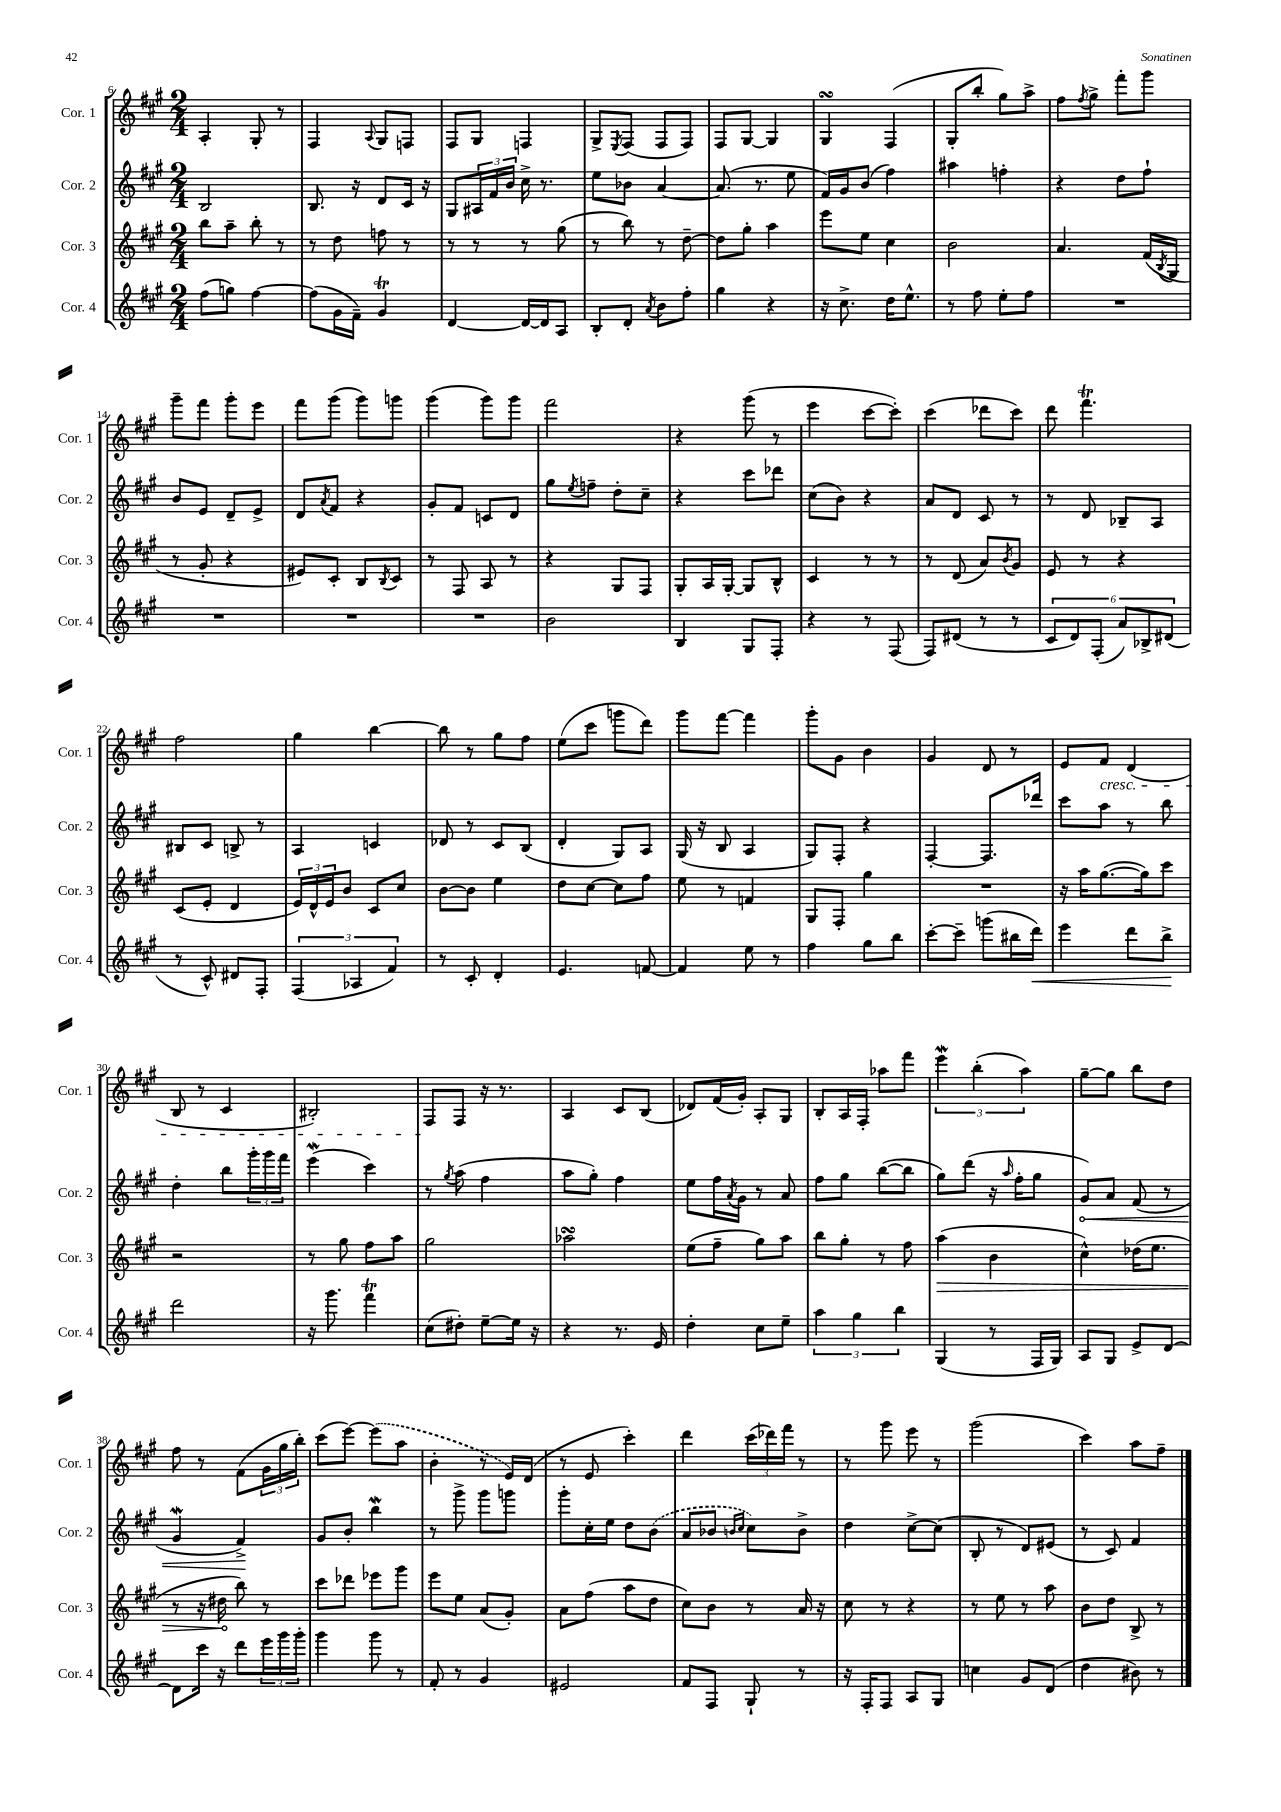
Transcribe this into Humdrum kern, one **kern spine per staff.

**kern	**dynam	**kern	**dynam	**kern	**dynam	**kern
*part4	*part4	*part3	*part3	*part2	*part2	*part1
*staff4	*staff4	*staff3	*staff3	*staff2	*staff2	*staff1
*I"Cor. 4	*	*I"Cor. 3	*	*I"Cor. 2	*	*I"Cor. 1
*I'Cor. 4	*	*I'Cor. 3	*	*I'Cor. 2	*	*I'Cor. 1
*clefG2	*	*clefG2	*	*clefG2	*	*clefG2
*k[f#c#g#]	*	*k[f#c#g#]	*	*k[f#c#g#]	*	*k[f#c#g#]
*M2/4	*	*M2/4	*	*M2/4	*	*M2/4
=6	=6	=6	=6	=6	=6	=6
(8ff#\L	.	8bb\L	.	2B/	.	4A'/
8ggn\J)	.	8aa~\J	.	.	.	.
[4ff#\	.	8bb'\	.	.	.	8G#'/
.	.	8r	.	.	.	8r
=7	=7	=7	=7	=7	=7	=7
(8ff#\L]	.	8r	.	8.B/	.	4F#/
16g#\L	.	8dd\	.	.	.	.
16f#~\JJ)	.	.	.	16r	.	.
.	.	.	.	.	.	8qqA/
4g#t/	.	8ffn\	.	8d/L	.	8G#/L
.	.	8r	.	16c#/Jk	.	8Fn/J
.	.	.	.	16r	.	.
=8	=8	=8	=8	=8	=8	=8
[4d/	.	8r	.	8G#/L	.	8F#/L
.	.	8r	.	24A#X/L	.	8G#/J
.	.	.	.	24f#/	.	.
.	.	.	.	24b/JJ	.	.
16d/LL_	.	8r	.	16cc#^\	.	4Fn/
16d/J]	.	.	.	8.r	.	.
8A/J	.	(8gg#\	.	.	.	.
=9	=9	=9	=9	=9	=9	=9
8B'/L	.	8r	.	8ee\L	.	8G#^/L
.	.	.	.	.	.	8qE/
8d'/J	.	8bb\)	.	8b-X\J	.	(8F#/J
8qa/	.	.	.	.	.	.
8b\L	.	8r	.	[4a/	.	8F#/L
8ff#'\J	.	[8dd~\	.	.	.	8F#/J)
=10	=10	=10	=10	=10	=10	=10
4gg#\	.	8dd\L]	.	(8.a/]	.	8F#/L
.	.	8gg#'\J	.	.	.	[8G#/J
.	.	.	.	8.r	.	.
4r	.	4aa\	.	.	.	4G#/]
.	.	.	.	8ee\	.	.
=11	=11	=11	=11	=11	=11	=11
16r	.	8eee\L	.	16f#/LL)	.	4G#sSsS/
8.cc#^\	.	.	.	16g#/J	.	.
.	.	8ee\J	.	(8b/J	.	.
16dd\KL	.	4cc#\	.	4ff#\)	.	(4F#/
8.ee^^\J	.	.	.	.	.	.
=12	=12	=12	=12	=12	=12	=12
8r	.	2b\	.	4aa#X\	.	8G#'/L
8ff#\	.	.	.	.	.	8bb'/J
8ee'\L	.	.	.	4ffn'\	.	8gg#\L)
8ff#\J	.	.	.	.	.	8aa^\J
=13	=13	=13	=13	=13	=13	=13
2r	.	4.a/	.	4r	.	8ff#\L
.	.	.	.	.	.	8qff#/
.	.	.	.	.	.	8gg#^\J
.	.	.	.	8dd\L	.	8fff#'\L
.	.	(16f#/LL	.	8ff#`\J	.	8ggg#\J
.	.	8qB/	.	.	.	.
.	.	16G#/JJ	.	.	.	.
!!LO:LB:g=z
=14	=14	=14	=14	=14	=14	=14
2r	.	8r	.	8b/L	.	8ggg#~\L
.	.	8g#'/	.	8e/J	.	8fff#\J
.	.	4r	.	8d~/L	.	8ggg#'\L
.	.	.	.	8e^/J	.	8eee\J
=15	=15	=15	=15	=15	=15	=15
2r	.	8e#X/L)	.	8d/L	.	8fff#\L
.	.	.	.	8qa/	.	.
.	.	8c#'/J	.	8f#/J	.	(8ggg#\J
.	.	8B/L	.	4r	.	8ggg#\L)
.	.	8qB/	.	.	.	.
.	.	8c#/J	.	.	.	8gggn\J
=16	=16	=16	=16	=16	=16	=16
2r	.	8r	.	8g#'/L	.	(4ggg#\
.	.	8F#/	.	8f#/J	.	.
.	.	8A/	.	8cn/L	.	8ggg#\L)
.	.	8r	.	8d/J	.	8ggg#\J
=17	=17	=17	=17	=17	=17	=17
2b\	.	4r	.	8gg#\L	.	2fff#\
.	.	.	.	8qee/	.	.
.	.	.	.	8ffn~\J	.	.
.	.	8G#/L	.	8dd'\L	.	.
.	.	8F#/J	.	8cc#~\J	.	.
=18	=18	=18	=18	=18	=18	=18
4B/	.	8G#'/L	.	4r	.	4r
.	.	16A/L	.	.	.	.
.	.	[16G#'/JJ	.	.	.	.
8G#/L	.	8G#/L]	.	8ccc#\L	.	(8ggg#\
8F#'/J	.	8B^^/J	.	8ddd-X\J	.	8r
=19	=19	=19	=19	=19	=19	=19
4r	.	4c#/	.	(8cc#\L	.	4eee\
.	.	.	.	8b\J)	.	.
8r	.	8r	.	4r	.	[8ccc#\L
(8F#/	.	8r	.	.	.	8ccc#'\J])
=20	=20	=20	=20	=20	=20	=20
8F#/L)	.	8r	.	8a/L	.	(4ccc#\
(8d#X/J	.	(8d/	.	8d/J	.	.
8r	.	8a/L)	.	8c#/	.	8ddd-X\L
.	.	8qb/	.	.	.	.
8r	.	8g#/J	.	8r	.	8ccc#\J)
=21	=21	=21	=21	=21	=21	=21
12c#/L	.	8e/	.	8r	.	8ddd\
12d/)	.	.	.	.	.	.
.	.	8r	.	8d/	.	4.fff#T\
(12F#'/J	.	.	.	.	.	.
12a/L)	.	4r	.	8B-X~/L	.	.
12B-X^/	.	.	.	.	.	.
.	.	.	.	8A/J	.	.
(12d#X/J	.	.	.	.	.	.
!!LO:LB:g=z
=22	=22	=22	=22	=22	=22	=22
8r	.	(8c#/L	.	8B#X/L	.	2ff#\
8c#^^/)	.	8e'/J	.	8c#/J	.	.
8d#X/L	.	4d/	.	8Bn^/	.	.
8F#'/J	.	.	.	8r	.	.
=23	=23	=23	=23	=23	=23	=23
(6F#/	.	24e/LL)	.	4A/	.	4gg#\
.	.	24d^^/	.	.	.	.
.	.	24e/J	.	.	.	.
.	.	8b/J	.	.	.	.
6A-X/	.	.	.	.	.	.
.	.	8c#/L	.	4cn/	.	[4bb\
6f#/)	.	.	.	.	.	.
.	.	8cc#/J	.	.	.	.
=24	=24	=24	=24	=24	=24	=24
8r	.	[8b\L	.	8d-X/	.	8bb\]
8c#'/	.	8b\J]	.	8r	.	8r
4d'/	.	4ee\	.	8c#/L	.	8gg#\L
.	.	.	.	(8B/J	.	8ff#\J
=25	=25	=25	=25	=25	=25	=25
4.e/	.	8dd\L	.	4d'/	.	(8ee\L
.	.	[8cc#\J	.	.	.	8ccc#\J
.	.	8cc#\L]	.	8G#/L)	.	8gggn\L
[8fn/	.	8ff#\J	.	8A/J	.	8ddd\J)
=26	=26	=26	=26	=26	=26	=26
4f/]	.	8ee\	.	(16G#/	.	8ggg#\L
.	.	.	.	16r	.	.
.	.	8r	.	8B/	.	[8fff#\J
8ee\	.	4fn/	.	4A/	.	4fff#\]
8r	.	.	.	.	.	.
=27	=27	=27	=27	=27	=27	=27
4ff#\	.	8G#/L	.	8G#/L)	.	8ggg#'\L
.	.	8F#'/J	.	8F#'/J	.	8g#\J
8gg#\L	.	4gg#\	.	4r	.	4b\
8bb\J	.	.	.	.	.	.
=28	=28	=28	=28	=28	=28	=28
[8ccc#'\L	.	2r	.	[4F#'/	.	4g#/
8ccc#~\J]	.	.	.	.	.	.
(8gggn\L	.	.	.	8.F#/L]	.	8d/
16bb#X\L	.	.	.	.	.	8r
!	!LO:HP:b	!	!	!	!	!
16ddd\JJ)	<	.	.	16ddd-X/Jk	.	.
=29	=29	=29	=29	=29	=29	=29
4eee\	.	16r	.	8ccc#\L	.	8e/L
.	.	16aa\KL	.	.	.	.
!	!	!	!	!	!	!LO:TX:b:i:t=cresc.
.	.	([8.gg#\	.	8aa\J	.	8f#/J
8ddd\L	.	.	.	8r	.	(4d/
.	.	16gg#\k])	.	.	.	.
8bb^\J	.	8ccc#\J	.	8bb\	.	.
.	[	.	.	.	.	.
!!LO:LB:g=z
=30	=30	=30	=30	=30	=30	=30
2ddd\	.	2r	.	4dd'\	.	8B/
.	.	.	.	.	.	8r
.	.	.	.	8bb\L	.	4c#/
.	.	.	.	24ggg#'\L	.	.
.	.	.	.	24ggg#\	.	.
.	.	.	.	24fff#\JJ	.	.
=31	=31	=31	=31	=31	=31	=31
16r	.	8r	.	(4eeeW\	.	2B#X'/)
8.ggg#\	.	.	.	.	.	.
.	.	8gg#\	.	.	.	.
4fff#T\	.	8ff#\L	.	4ccc#\)	.	.
.	.	8aa\J	.	.	.	.
=32	=32	=32	=32	=32	=32	=32
(8cc#\L	.	2gg#\	.	8r	.	8F#/L
.	.	.	.	8qgg#/	.	.
8dd#X'\J)	.	.	.	(8aa\	.	8F#/J
[8ee~\L	.	.	.	4ff#\	.	16r
.	.	.	.	.	.	8.r
16ee\Jk]	.	.	.	.	.	.
16r	.	.	.	.	.	.
=33	=33	=33	=33	=33	=33	=33
4r	.	2aa-XsSSs\	.	8aa\L	.	4A/
.	.	.	.	8gg#'\J)	.	.
8.r	.	.	.	4ff#\	.	8c#/L
.	.	.	.	.	.	(8B/J
16e/	.	.	.	.	.	.
=34	=34	=34	=34	=34	=34	=34
4dd'\	.	(8ee\L	.	8ee\L	.	8d-X/L)
.	.	8ff#~\J	.	16ff#\L	.	(16f#/L
.	.	.	.	8qa/	.	.
.	.	.	.	16g#\JJ	.	16g#'/JJ)
8cc#\L	.	8gg#\L)	.	8r	.	8A'/L
8ee~\J	.	8aa\J	.	8a/	.	8G#/J
=35	=35	=35	=35	=35	=35	=35
6aa\	.	8bb\L	.	8ff#\L	.	8B'/L
.	.	8gg#'\J	.	8gg#\J	.	16A/L
6gg#\	.	.	.	.	.	.
.	.	.	.	.	.	16F#'/JJ
.	.	8r	.	([8bb\L	.	8aa-X\L
6bb\	.	.	.	.	.	.
.	.	8ff#\	.	8bb\J]	.	8fff#\J
=36	=36	=36	=36	=36	=36	=36
!	!	!	!LO:HP:b	!	!	!
(4G#/	.	(4aa\	>	8gg#\L)	.	6eeeW\
.	.	.	.	(8ddd\J	.	.
.	.	.	.	.	.	(6bb'\
8r	.	4b\	.	16r	.	.
.	.	.	.	16qqaa/	.	.
.	.	.	.	16ff#'\KL	.	.
.	.	.	.	.	.	6aa\)
16F#/LL	.	.	.	8gg#\J	.	.
16G#/JJ)	.	.	.	.	.	.
=37	=37	=37	=37	=37	=37	=37
!	!	!	!	!	!LO:HP:b	!
8A/L	.	4cc#^^\)	.	8g#/L)	<	[8gg#~\L
8G#/J	.	.	.	8a/J	.	8gg#\J]
8e^/L	.	(16dd-X\KL	.	(8f#/	.	8bb\L
.	.	8.ee\J	.	.	.	.
[8d/J	.	.	.	8r	.	8dd\J
!!LO:LB:g=z
=38	=38	=38	=38	=38	=38	=38
8d\L]	.	8r	.	4g#W/	.	8ff#\
16ccc#\Jk	.	16r	.	.	.	8r
16r	.	16dd#X\	.	.	.	.
8ddd\L	.	8bb\)	]	4f#^/)	.	(8f#\L
24eee\L	.	8r	.	.	.	24g#\L
24ggg#\	.	.	.	.	.	24gg#\
24ggg#'\JJ	.	.	.	.	.	24bb'\JJ)
.	.	.	.	.	[	.
=39	=39	=39	=39	=39	=39	=39
4ggg#\	.	8ccc#\L	.	8g#/L	.	(8ccc#\L
.	.	8ddd-X\J	.	8b'/J	.	[8eee\J)
8ggg#\	.	8eee-X\L	.	4bbW\	.	(8eee\L]
8r	.	8ggg#\J	.	.	.	8aa\J
=40	=40	=40	=40	=40	=40	=40
8f#'/	.	8eee\L	.	8r	.	4b'\
8r	.	8ee\J	.	8ggg#^\	.	.
4g#/	.	(8a/L	.	8ggg#\L	.	8r
.	.	8g#'/J)	.	8gggn\J	.	16e/LL)
.	.	.	.	.	.	(16d/JJ
=41	=41	=41	=41	=41	=41	=41
2e#X/	.	8a\L	.	8ggg#'\L	.	8r
.	.	(8ff#\J	.	16cc#'\L	.	8e/
.	.	.	.	16ee\JJ	.	.
.	.	8aa\L	.	8dd\L	.	4ccc#'\)
.	.	8dd\J	.	(8b\J	.	.
=42	=42	=42	=42	=42	=42	=42
8f#/L	.	8cc#\L)	.	8a/L	.	4ddd\
8F#/J	.	8b\J	.	8b-X/J	.	.
.	.	.	.	16qqbn/LL	.	.
.	.	.	.	16qqcc#/JJ	.	.
8G#`/	.	8r	.	8cc#\L)	.	(24ccc#\LL
.	.	.	.	.	.	24ddd-X\)
.	.	.	.	.	.	24fff#\JJ
8r	.	16a/	.	8b^\J	.	8r
.	.	16r	.	.	.	.
=43	=43	=43	=43	=43	=43	=43
16r	.	8cc#\	.	4dd\	.	8r
16F#'/KL	.	.	.	.	.	.
8F#/J	.	8r	.	.	.	8ggg#\
8A/L	.	4r	.	[8cc#^\L	.	8eee\
8G#/J	.	.	.	(8cc#\J]	.	8r
=44	=44	=44	=44	=44	=44	=44
4ccn\	.	8r	.	8B'/	.	(2ggg#\
.	.	8ee\	.	8r	.	.
8g#/L	.	8r	.	8d/L)	.	.
(8d/J	.	8aa\	.	(8e#X/J	.	.
=45	=45	=45	=45	=45	=45	=45
4dd\	.	8b\L	.	8r	.	4ccc#\)
.	.	8dd\J	.	8c#/)	.	.
8b#X\)	.	8B^/	.	4f#/	.	8aa\L
8r	.	8r	.	.	.	8ff#~\J
==	==	==	==	==	==	==
*-	*-	*-	*-	*-	*-	*-
